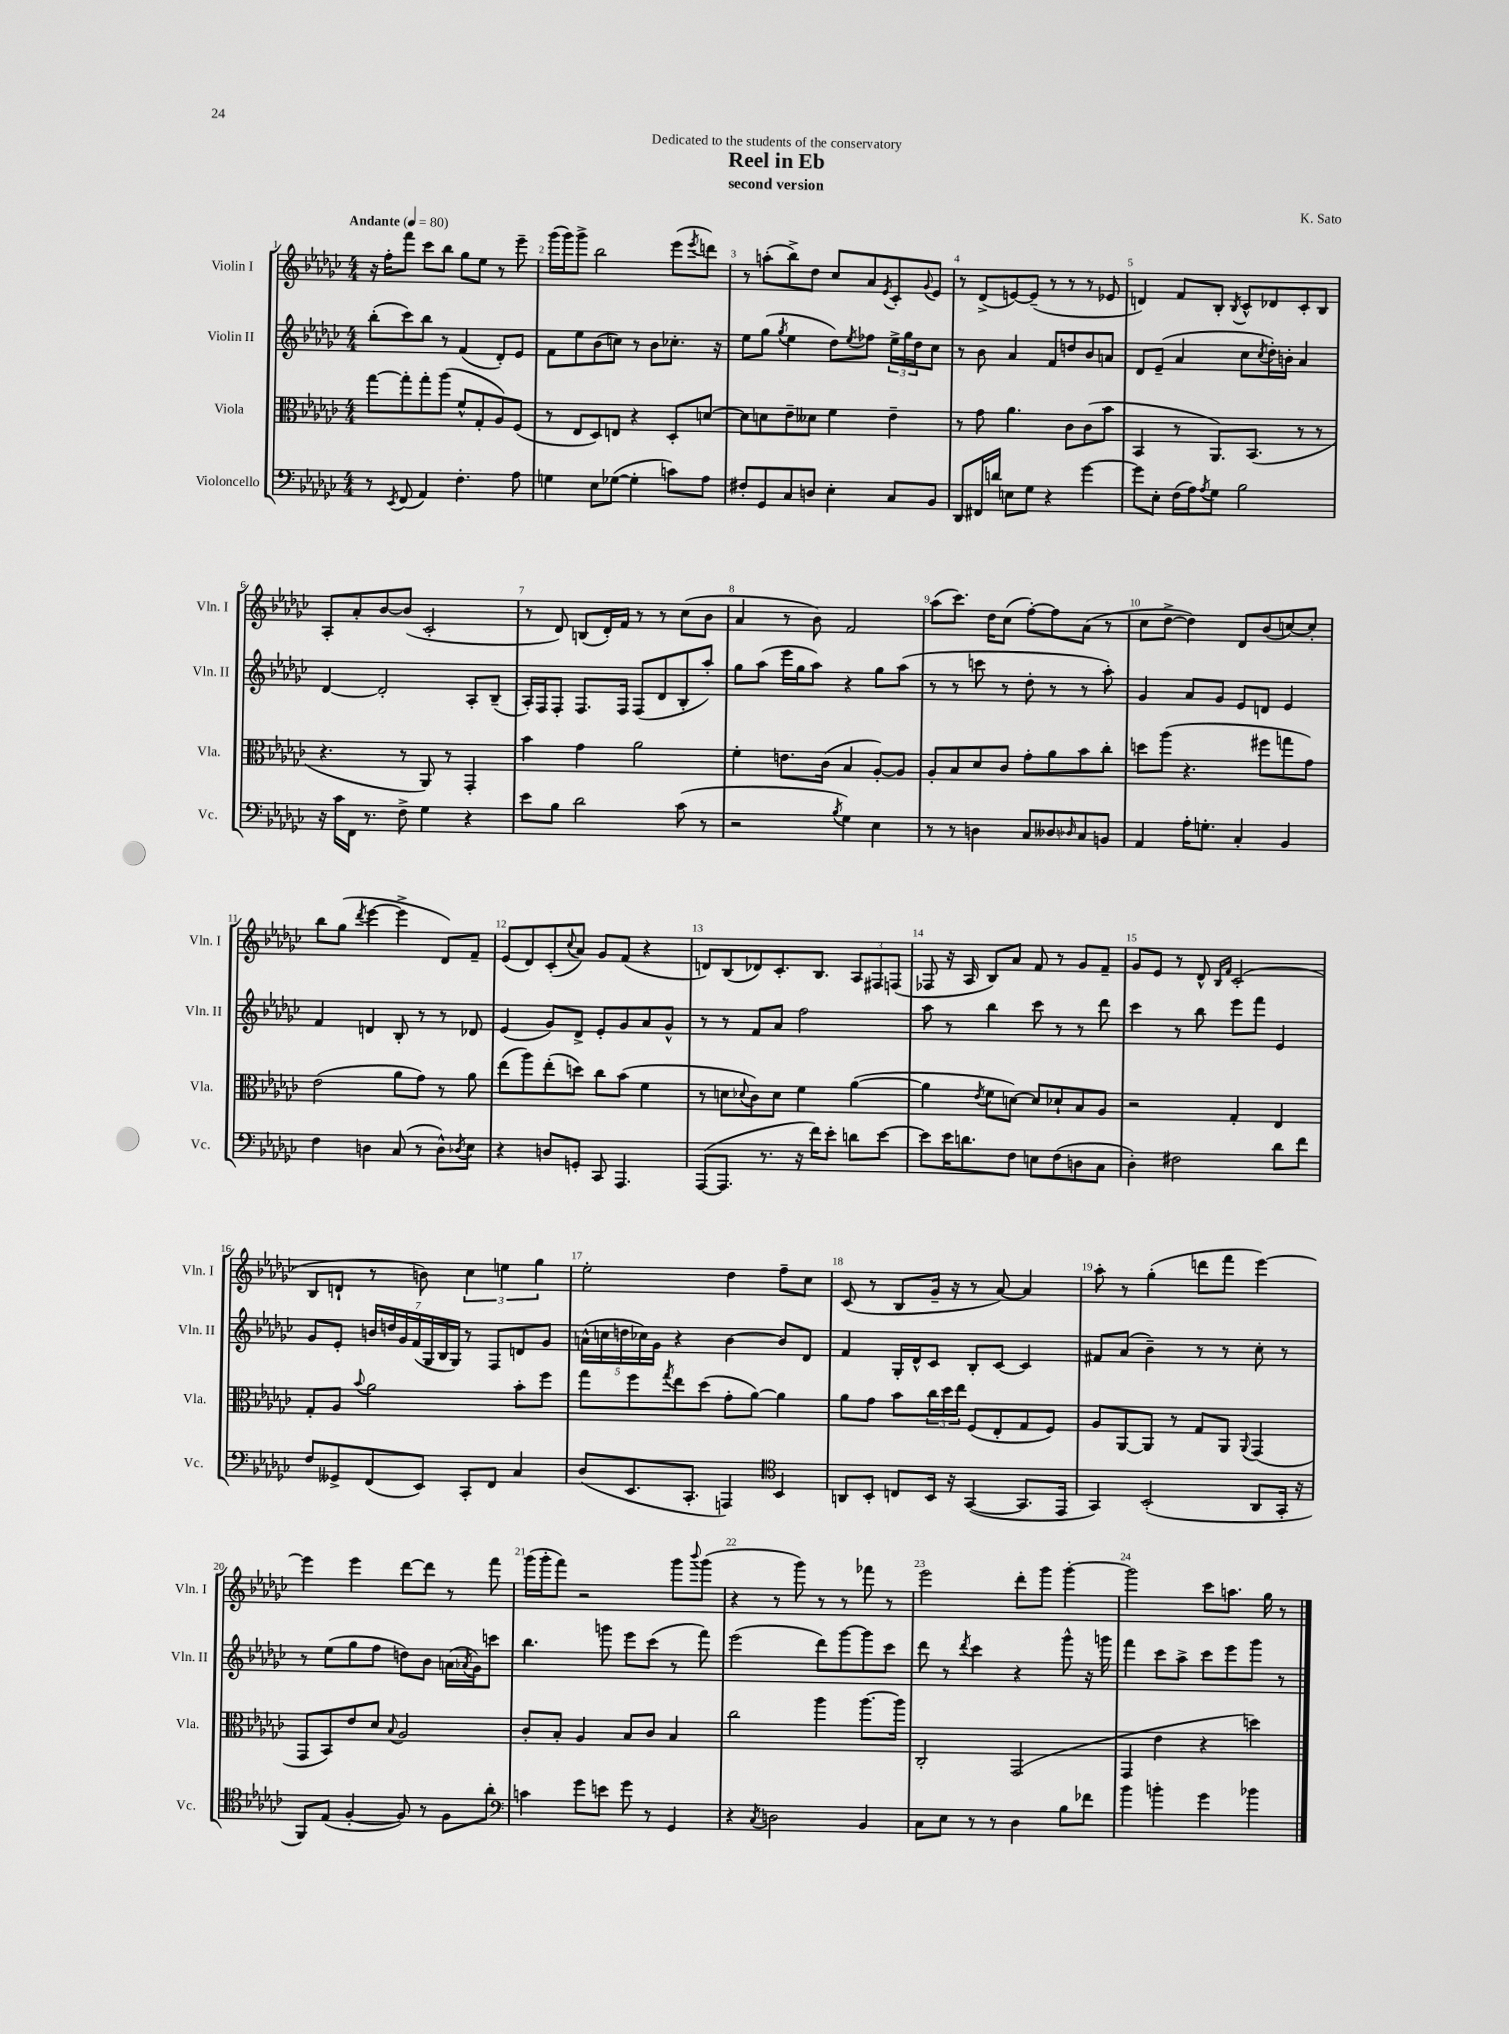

**kern	**kern	**kern	**kern
*part4	*part3	*part2	*part1
*staff4	*staff3	*staff2	*staff1
*I"Violoncello	*I"Viola	*I"Violin II	*I"Violin I
*I'Vc.	*I'Vla.	*I'Vln. II	*I'Vln. I
*clefF4	*clefC3	*clefG2	*clefG2
*k[b-e-a-d-g-c-]	*k[b-e-a-d-g-c-]	*k[b-e-a-d-g-c-]	*k[b-e-a-d-g-c-]
*M4/4	*M4/4	*M4/4	*M4/4
*MM80	*MM80	*MM80	*MM80
=1	=1	=1	=1
!	!	!	!LO:TX:a:B:t=Andante
8r	[8gg-\L	(8bb-'\L	16r
.	.	.	16ff'\KL
8qEE-/	.	.	.
(8FF/	8gg-'\]	8ccc-\)	8fff\J
4AA-/)	8gg-'\	8bb-\J	8ccc-\L
.	(8aa-\J	8r	8bb-\J
4.F'\	8f^^/L	(4f/	8gg-\L
.	8G-'/	.	8ee-\J
.	8A-/)	8d-'/L)	8r
8A-\	(8F/J	8e-/J	8eee-~\
=2	=2	=2	=2
4Gn\	8r	8f\L	(16ggg-\LL
.	.	.	16ggg-\J)
.	8E-/L	8ee-\	8ggg-^\J
8E-\L	8D-/)	(8b-\	2bb-\
([8G-X\J	8En/J	8ccn\J)	.
4G-'\]	4r	8r	.
.	.	8b-\L	.
8cn\L)	8D-'/L	8.cc-X'\J	(8eee-\L
.	.	.	8qeee-/
8A-\J	[8dn/J	.	8dddn\J)
.	.	16r	.
=3	=3	=3	=3
8F#X'/L	8d\L]	8ee-\L	8r
8GG-/	8dn\	(8gg-\J	(8aan'\L
.	.	8qgg-/	.
8C-/	8e-~\	4ee-\	8bb-^\)
8Dn/J	8d--X\J	.	8dd-\J
4E-'\	4f\	8dd-\L)	8cc-/L
.	.	8qee-/	.
.	.	8ff-X\J	8a-/
.	.	.	8qe-/
8C-/L	4e-~\	24ee-^\LL	8c-'/
.	.	24gg-\	.
.	.	24dd-\J	.
.	.	.	8qqg-/
8BB-/J	.	8cc-\J	8e-/J
=4	=4	=4	=4
8DD-/L	8r	8r	8r
16FF#X/L	8g-\	8b-\	(8d-^/L
16dn/JJ	.	.	.
8En\L	4.a-\	4a-/	[8en/)
8G-\J	.	.	(8e~/J]
4r	.	8f/L	8r
.	8c-\L	8ddn/	8r
[4g-\	(8c-\	8b-/	8r
.	8b-\J	8an/J	8e-X/
=5	=5	=5	=5
8g-\L]	4BB-/	8d-/L	4dn/)
8E-'\J	.	(8e-~/J	.
(16F\LL	8r	4a-/	8f/L
16A-\J)	.	.	.
8qA-/	.	.	.
8G-\J	8.AA-/L)	.	8B-'/J
.	.	.	8qB-/
2B-\	.	8cc-\L	8c-^^/L
.	(8.BB-/J	.	.
.	.	8qcc-/	.
.	.	16dd-'\L)	8d-X/
.	.	16bn'\JJ	.
.	8r	4a-/	8c-'/
.	8r	.	8B-/J
!!LO:LB:g=z
=6	=6	=6	=6
16r	4.r	[4d-/	8A-'/L
16c-\LL	.	.	.
16FF\JJ	.	.	8a-'/
8.r	.	.	.
.	.	2d-'/]	[8b-/
8F^\	8r	.	(8b-/J]
4G-\	8AA-/)	.	2c-'/
.	8r	.	.
4r	4GG-'/	8A-'/L	.
.	.	(8B-~/J	.
=7	=7	=7	=7
8e-\L	4b-\	16A-'/LL)	8r
.	.	16F/J	.
8B-\J	.	8F'/J	8d-/)
2d-\	4g-\	8.F/L	(8Bn/L
.	.	.	16d-'/L)
.	.	16F/Jk	16f/JJ
.	2a-\	(8F/L	8r
.	.	8d-/	8r
(8c-\	.	8B-'/	(8cc-\L
8r	.	8aa-'/J)	8b-\J
=8	=8	=8	=8
2r	4f'\	8gg-\L	4a-/
.	.	(8aa-\J	.
.	8.en\L	16eee-\LL	8r
.	.	16gg-\J	.
.	.	8aa-\J)	8b-\)
.	(16c-\Jk	.	.
8qB-/	.	.	.
4G-\)	4B-/	4r	2f/
4E-\	[8A-'/L)	8gg-\L	.
.	8A-/J]	(8aa-\J	.
=9	=9	=9	=9
8r	8A-'/L	8r	(8aa-\L
8r	8B-/	8r	8.ccc-\J)
4Dn\	8d-/	8cccn\	.
.	.	.	16dd-\KL
.	8c-/J	8r	(8cc-\J
8C-/L	8g-'\L	8dd-'\	[8ff'\L)
8D--X/	8a-\	8r	8ff\]
16qqD-X/	.	.	.
8C-/	8b-\	8r	(8a-\J
8BBn/J	8cc-'\J	8aa-'\)	8r
=10	=10	=10	=10
4AA-/	8ddn\L	4g-/	8cc-\L
.	(8aa-\J	.	[8dd-^\J
16A-'\KL	4.r	8a-/L	4dd-\])
8.Gn'\J	.	.	.
.	.	8g-/J	.
4C-'/	.	8e-/L	8d-/L
.	8ff#X\L	8dn/J	(8b-/
4BB-/	8ggn\	4e-/	[8ccn/)
.	8g-\J)	.	8cc'/J]
!!LO:LB:g=z
=11	=11	=11	=11
4F\	(2e-\	4f/	8bb-\L
.	.	.	(8gg-\J
.	.	.	8qddd-/
4Dn\	.	4dn/	[4eee-\
(8C-/	8a-\L	8B-'/	4eee-^\]
8r	8g-\J)	8r	.
8D^^\L)	8r	8r	8d-/L)
8qD-X/	.	.	.
8E-\J	8a-\	8d-X/	8f~/J
=12	=12	=12	=12
4r	(8ee-\L	(4e-/	(8e-/L
.	8aa-\)	.	8d-/)
8Dn/L	(8ee-'\	8g-/L)	(8c-'/
.	.	.	8qqcc-/
8GGn'/J	8ddn\J)	8d-^/J	8a-/J)
8CC-/	8cc-\L	8e-'/L	8g-/L
4.AAA-/	(8b-\J	8g-/	(8f/J
.	4f\	8a-/	4r
.	.	8g-^^/J	.
=13	=13	=13	=13
([8AAA-/L	8r	8r	8dn/L)
8.AAA-/J]	8dn\L	8r	(8B-/
.	8qqd-X/	.	.
.	8c-\)	8f/L	8d-X/)
8.r	.	.	.
.	8d-\J	8a-/J	8.c-'/
16r	4f\	2ff\	.
16f\KL)	.	.	8.B-/J
8e-'\J	.	.	.
8dn\L	([4a-\	.	12A-/L
.	.	.	12F#X/
[8e-\J	.	.	.
.	.	.	(12Fn/J
=14	=14	=14	=14
8e-\L]	4a-\]	8aa-\	8F-X/
16e-\K	.	8r	16r
8.dn\	.	.	16A-/
.	8qe-/	.	.
.	8f\L	4bb-\	8B-/L)
8F\J	[8dn\J)	.	8a-/J
8En\L	8d/L]	8ccc-\	8f/
(8F\	8d-X`/	8r	8r
8Dn\	8B-/	8r	8g-/L
8C-\J	8A-/J	8ddd-\	8f~/J
=15	=15	=15	=15
4D-'\)	2r	4ccc-\	8g-/L
.	.	.	8e-/J
2F#X\	.	8r	8r
.	.	8bb-\	8d-^^/
.	.	.	16qqB-/LL
.	.	.	16qqf/JJ
.	4G-'/	8eee-\L	(2c-'/
.	.	8fff\J	.
8d-\L	4E-/	4e-/	.
8f\J	.	.	.
!!LO:LB:g=z
=16	=16	=16	=16
8F/L	8G-'/L	8g-/L	8B-/L
8GG--X^/	8A-/J	8e-'/J	8dn`/J
.	8qqb-/	.	.
(8FF/	2a-\	28bn/LL	8r
.	.	28ddn/	.
.	.	28g-/	.
.	.	(28f/	.
8EE-/J)	.	.	8bn\)
.	.	28G-/	.
.	.	28B-/	.
.	.	28G-/JJ)	.
8CC-'/L	.	8r	6cc-\
8FF/J	.	8F/L	.
.	.	.	6een\
4C-/	8b-'\L	8dn/	.
.	.	.	6gg-\
.	8ff\J	8g-/J	.
=17	=17	=17	=17
(8D-/L	8gg-\L	(20an^^\LL	2ee-'\
.	.	20ccn\	.
.	.	20ddn\	.
8.EE-/	8ff\	.	.
.	.	20cc-X\)	.
.	.	20g-\JJ	.
.	8qgg-/	.	.
.	8ee-\	4r	.
8.CC-'/J	.	.	.
.	(8dd-\J	.	.
4AAAn/)	8g-'\L	[4b-\	4dd-\
.	[8a-\J)	.	.
*clefC4	*	*	*
4BB-/	4a-\]	8b-/L]	8ff~\L
.	.	8d-/J	8cc-\J
=18	=18	=18	=18
8AAn/L	8a-\L	4f/	(8c-/
8BB-'/J	8g-\J	.	8r
8Cn/L	8b-\L	16G-'/LL	8B-/L
.	.	16d-^^/J	.
16BB-/Jk	24cc-\L	8c-/J	16g-~/Jk
.	24dd-\	.	.
16r	.	.	16r
.	24ee-\JJ	.	.
([4GG-/	(8F/L	8B-'/L	8r
.	8E-'/	[8c-/J	[8a-/)
8.GG-/L]	8G-/	4c-/]	4a-/]
.	8F/J)	.	.
16EE-/Jk	.	.	.
=19	=19	=19	=19
4GG-/)	8A-/L	8f#X/L	8aa-'\
.	[8AA-/	(8a-/J	8r
(2BB-'/	8AA-/J]	4b-~\)	(4gg-'\
.	8r	.	.
.	8G-/L	8r	8dddn\L
.	8AA-/J	8r	8fff\J
.	8qqAA-/	.	.
8AA-/L	(4GG-/	8cc-'\	[4eee-\)
16GG-'/Jk	.	8r	.
16r	.	.	.
!!LO:LB:g=z
=20	=20	=20	=20
8FF/L)	8GG-/L	8r	4eee-\]
(8E-/J	8BB-/)	(8ee-\L	.
[4F'/	8e-/	8gg-\	4eee-\
.	8d-/J	8ff\J	.
.	8qqB-/	.	.
8F/])	2A-/	8ddn\L)	[8ddd-\L
8r	.	8b-\J	8ddd-\J]
8F\L	.	(16an\LL	8r
.	.	8qa-X/	.
.	.	16g-\J)	.
8a-'\J	.	8cccn\J	8fff\
=21	=21	=21	=21
*clefF4	*	*	*
4cn\	8c-'/L	4.bb-\	(16ggg-\LL
.	.	.	16ggg-'\J
.	8B-'/J	.	8fff\J)
8g-\L	4A-/	.	2r
8en\J	.	8gggn\	.
8g-\	8B-/L	8eee-\L	.
8r	8c-/J	(8ccc-\J	.
4GG-/	4B-/	8r	8ggg-\L
.	.	.	8qqbbb-/
.	.	8fff\)	(8ggg-\J
=22	=22	=22	=22
4r	2cc-\	(2eee-\	4r
8qC-/	.	.	.
2Dn\	.	.	8r
.	.	.	8ggg-\)
.	4aa-\	8ddd-\L)	8r
.	.	[8ggg-\	8r
4BB-/	[8.aa-\L	8ggg-\]	8fff-X\
.	.	8ccc-\J	8r
.	16aa-\Jk]	.	.
=23	=23	=23	=23
8C-\L	2C-'/	8ddd-\	2eee-\
8E-\J	.	8r	.
.	.	8qddd-/	.
8r	.	4ccc-\	.
8r	.	.	.
4D-\	(2GG-/	4r	8ddd-'\L
.	.	.	8ggg-\J
8B-\L	.	8ggg-^^\	[4ggg-'\
8f-X\J	.	16r	.
.	.	16gggn\	.
=24	=24	=24	=24
4b-\	4GG-/	4fff\	2ggg-\]
4bn'\	4e-\	8ccc-\L	.
.	.	8aa-^\J	.
4g-\	4r	8ccc-\L	8ccc-\L
.	.	8eee-\	8.aan\J
4b-X\	4ddn\)	8ggg-\J	.
.	.	.	16gg-\
.	.	8r	8r
==	==	==	==
*-	*-	*-	*-
